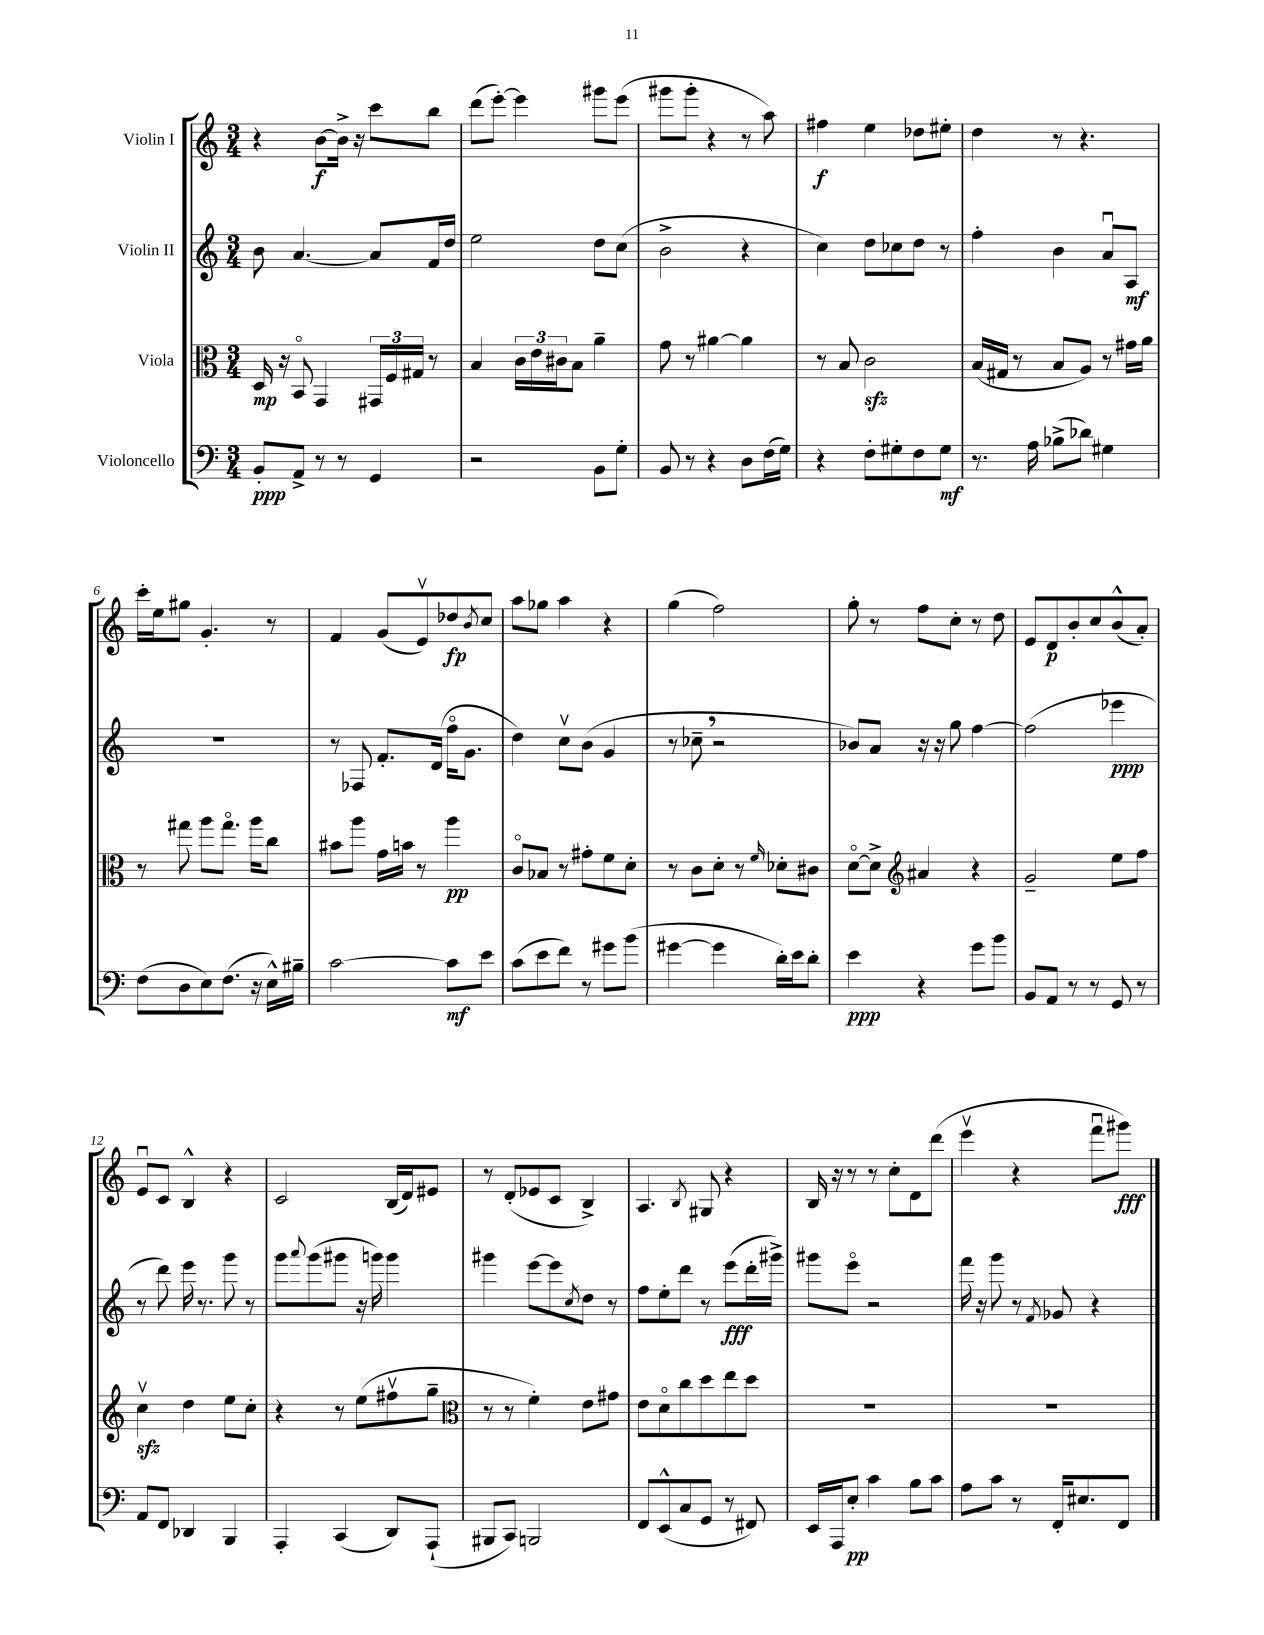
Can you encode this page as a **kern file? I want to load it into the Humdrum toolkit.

**kern	**kern	**kern	**kern
*staff4	*staff3	*staff2	*staff1
*clefF4	*clefC3	*clefG2	*clefG2
*k[]	*k[]	*k[]	*k[]
*M3/4	*M3/4	*M3/4	*M3/4
8BB'/L	16D/	8b\	4r
.	16r	.	.
8AA^/J	8BBo/	[4.a/	.
8r	4GG/	.	[8b\L
8r	.	.	16b^\]Jk
.	.	.	16r
4GG/	24GG#/LL	8a/]L	8ccc\L
.	24F/	.	.
.	24G#/JJ	.	.
.	8r	16f/L	8bb\J
.	.	16dd/JJ	.
=	=	=	=
2r	4B/	2ee\	(8ddd\L
.	.	.	[8eee'\J)
.	24c\LL	.	4eee\]
.	24e\	.	.
.	24c#\J	.	.
.	8B\J	.	.
8BB\L	4a~\	8dd\L	8ggg#\L
8G'\J	.	(8cc\J	(8eee\J
=	=	=	=
8BB/	8g\	2b^\	8ggg#\L
8r	8r	.	8ggg#'\J
4r	[4a#\	.	4r
8D\L	4a#\]	4r	8r
(16F\L	.	.	8aa\)
16G\JJ)	.	.	.
=	=	=	=
4r	8r	4cc\)	4ff#\
.	8B/	.	.
8F'\L	2c\	8dd\L	4ee\
8G#'\	.	8cc-\	.
8F\	.	8dd\J	8dd-\L
8G#\J	.	8r	8ee#'\J
=	=	=	=
8.r	(16B/LL	4ff'\	4dd\
.	16G#/JJ	.	.
.	8r	.	.
16A\	.	.	.
(8B-^\L	8B/L	4b\	8r
8d-\J)	8A/J)	.	4.r
4G#\	8r	8au/L	.
.	16g#\LL	8A/J	.
.	16a\JJ	.	.
=	=	=	=
(8F\L	8r	2.r	16ccc'\LL
.	.	.	16ee\J
8D\	8gg#\	.	8gg#\J
8E\)	8aa\L	.	4.g'/
(8.F\J	8.gg#o\J	.	.
16r	16aa\LK	.	.
16E^^\LL)	8cc\J	.	8r
16B#~\JJ	.	.	.
=	=	=	=
[2c\	8b#\L	8r	4f/
.	8aa\J	8F-/	.
.	16g\LL	8.f'/L	(8g/L
.	16b\JJ	.	.
.	8r	.	8ev/)
.	.	(16d/Jk	.
8c\]L	4aa\	16ffo\LK	8dd-/
.	.	8.g\J	.
.	.	.	8qb/
8e\J	.	.	8cc/J
=	=	=	=
(8c\L	8co/L	4dd\)	8aa\L
8e\	8B-/J	.	8gg-\J
8f\J)	8r	8ccv\L	4aa\
8r	8g#'\L	(8b\J	.
8g#\L	8f\	4g/	4r
(8b\J	8d'\J	.	.
=	=	=	=
[4g#\	8r	8r	(4gg\
.	8c\L	8cc-~\	.
4g#\]	8d'\J	2r	2ff\)
.	8r	.	.
.	16qqf/	.	.
16d'\LL)	8d-'\L	.	.
16e\J	.	.	.
8d'\J	8c#\J	.	.
=	=	=	=
4e\	[8do\L	8b-/L)	8gg'\
.	8d^\]J	8a/J	8r
*	*clefG2	*	*
4r	4a#/	16r	8ff\L
.	.	16r	.
.	.	8gg\	8cc'\J
8g\L	4r	[4ff\	8r
8b\J	.	.	8dd\
=	=	=	=
8BB/L	2g~/	(2ff\]	8e/L
8AA/J	.	.	8d/
8r	.	.	8b'/
8r	.	.	8cc/
8GG/	8ee\L	4eee-\	(8b^^/
8r	8ff\J	.	8a'/J)
=	=	=	=
8AA/L	4ccv\	8r	8eu/L
8FF/J	.	8ddd\)	8c/J
4DD-/	4dd\	16eee\	4B^^/
.	.	8.r	.
4BBB/	8ee\L	8ggg\	4r
.	8cc'\J	8r	.
=	=	=	=
4AAA'/	4r	8ggg\L	2c/
.	.	8qqaaa/	.
.	.	(8ggg\	.
(4CC/	8r	8ggg#\J	.
.	(8ee\L	16r	.
.	.	16ggg\)	.
8DD/L)	8ff#v\	4ggg\	(16B/LL
.	.	.	16d/J)
(8AAA`/J	8gg~\J	.	8e#/J
=	=	=	=
*	*clefC3	*	*
8BBB#/L	8r	4ggg#\	8r
8CC/J)	8r	.	(8d'/L
2BBB/	4f'\)	[8eee\L	8e-/
.	.	8eee\]	8c/J
.	.	8qcc/	.
.	8e\L	8dd\J	4B^/)
.	8g#\J	8r	.
=	=	=	=
8FF/L	8e\L	8ff\L	4.A/
(8EE^^/	8do\	8ee'\	.
8C/	8cc\	8ddd\J	.
.	.	.	8qB/
8GG/J	8dd\	8r	8G#/
8r	8ee\	(8eee\L	4r
8FF#/)	8dd\J	16ddd'\L	.
.	.	16ggg#^\JJ)	.
=	=	=	=
16EE/LL	2.r	8ggg#\L	16B/
16AAA/J	.	.	16r
8E'/J	.	8eeeo\J	8r
4c\	.	2r	8r
.	.	.	8cc'\L
8B\L	.	.	8d\
8c\J	.	.	(8ddd\J
=	=	=	=
8A\L	2.r	16fff\	4eeev\
.	.	16r	.
8c\J	.	8ggg\	.
8r	.	8r	4r
.	.	8qf/	.
16FF'/LK	.	8g-/	.
8.E#/	.	.	.
.	.	4r	8fffu\L
8FF/J	.	.	8ggg#\J)
==	==	==	==
*-	*-	*-	*-
